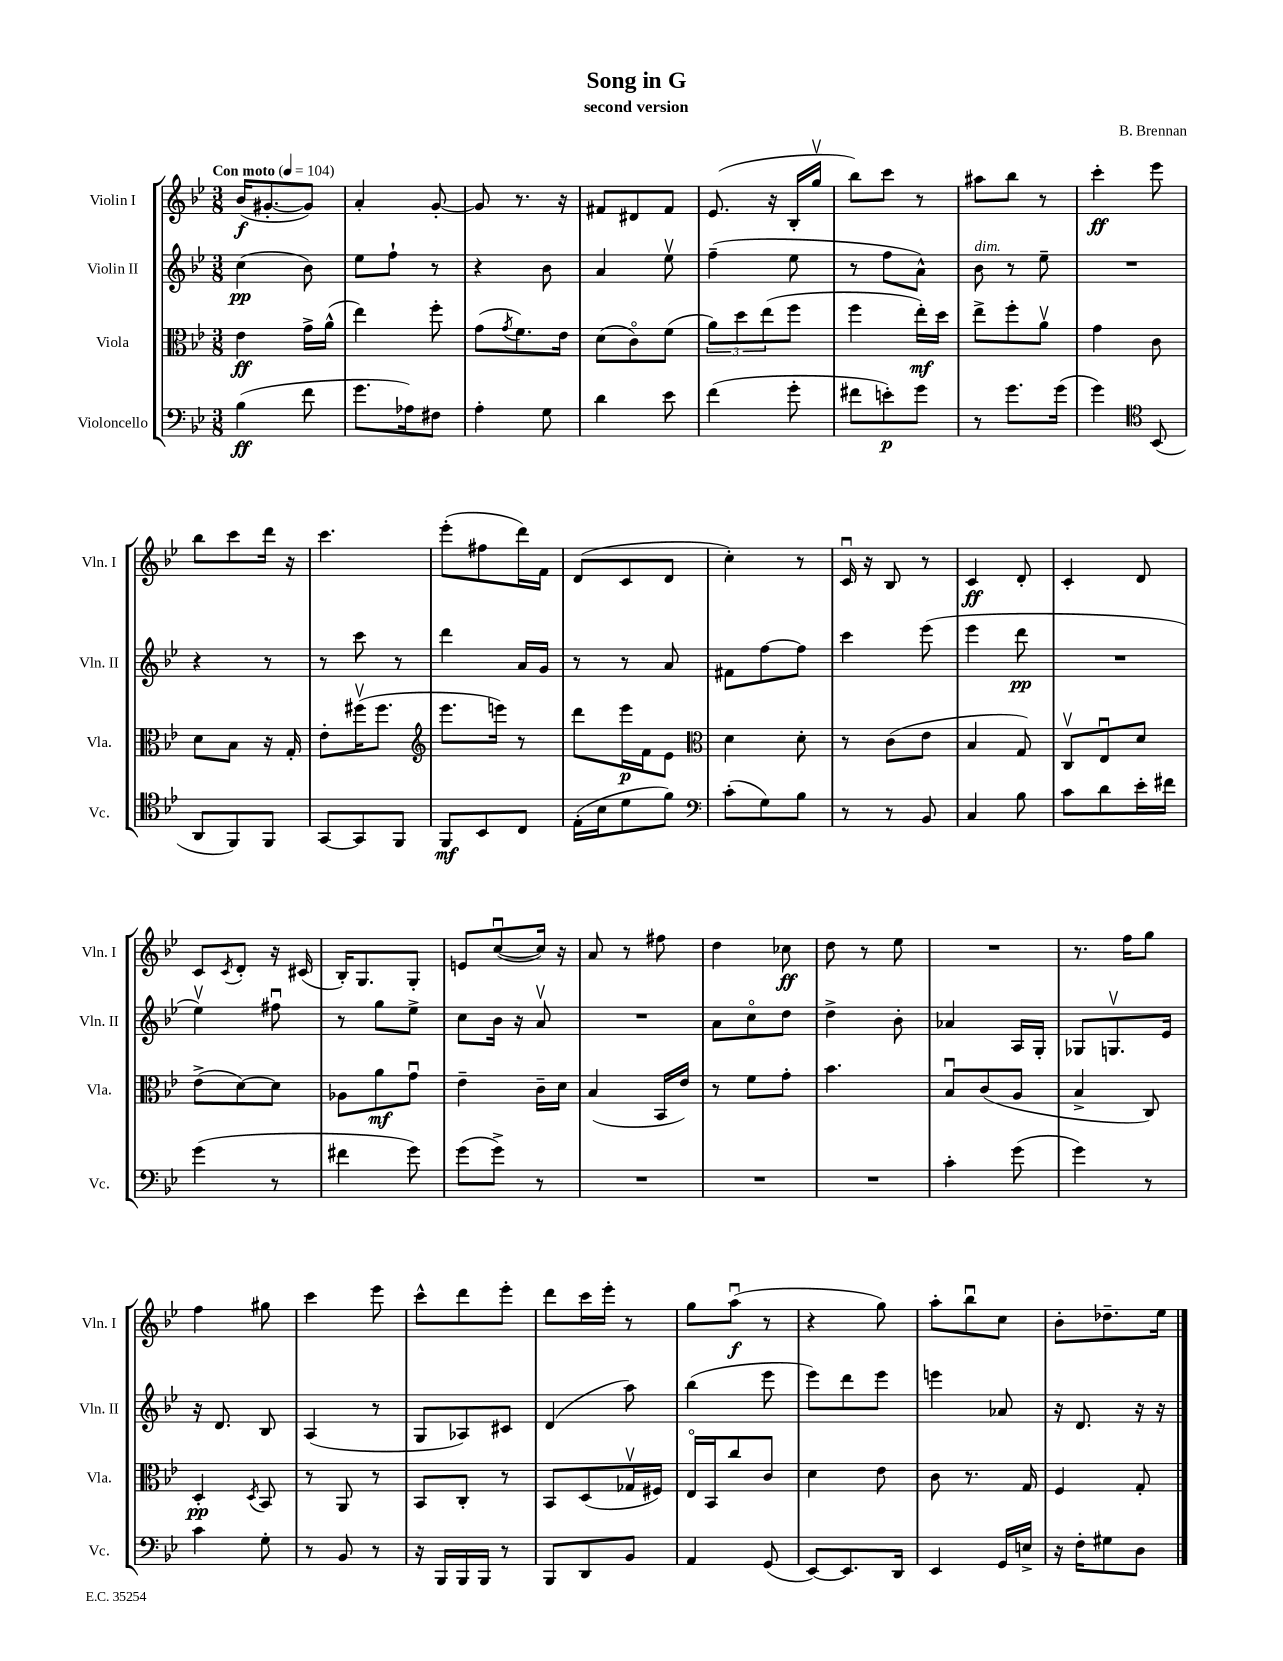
\header { title = "Song in G" composer = "B. Brennan" subtitle = "second version" }
<<
\new StaffGroup <<
\new Staff = "s0" \with { instrumentName = "Violin I" shortInstrumentName = "Vln. I" } {
    \clef treble \key bes \major \numericTimeSignature \time 3/8 \tempo "Con moto" 4 = 104
    bes'16\f( gis'8.~-. gis'8) |
    a'4-. g'8~-. |
    g'8 r8. r16 |
    fis'8 dis'8 fis'8 |
    ees'8.( r16 bes16-. g''16\upbow |
    bes''8) c'''8 r8 |
    ais''8 bes''8 r8 |
    c'''4-.\ff ees'''8 |
    bes''8 c'''8 d'''16 r16 |
    c'''4. |
    ees'''8-.( fis''8 d'''16) f'16 |
    d'8( c'8 d'8 |
    c''4-.) r8 |
    c'16\downbow r16 bes8 r8 |
    c'4\ff d'8-. |
    c'4-. d'8 |
    c'8 \acciaccatura { c'8 } d'8-. r16 cis'16( |
    bes16-.) g8. g8-. |
    e'8 c''8~\downbow( c''16) r16 |
    a'8 r8 fis''8 |
    d''4 ces''8\ff |
    d''8 r8 ees''8 |
    R4. |
    r8. f''16 g''8 |
    f''4 gis''8 |
    c'''4 ees'''8 |
    c'''8-^ d'''8 ees'''8-. |
    d'''8 c'''16 ees'''16-. r8 |
    g''8 a''8\downbow\f( r8 |
    r4 g''8) |
    a''8-. bes''8\downbow c''8 |
    bes'8-. des''8.-- ees''16 \bar "|." |
}
\new Staff = "s1" \with { instrumentName = "Violin II" shortInstrumentName = "Vln. II" } {
    \clef treble \key bes \major \numericTimeSignature \time 3/8
    c''4\pp( bes'8) |
    ees''8 f''8-! r8 |
    r4 bes'8 |
    a'4 ees''8\upbow |
    f''4--( ees''8 |
    r8 f''8 a'8-^) |
    bes'8^\markup { \italic "dim." } r8 ees''8-- |
    R4. |
    r4 r8 |
    r8 c'''8 r8 |
    d'''4 a'16 g'16 |
    r8 r8 a'8 |
    fis'8 f''8~ f''8 |
    c'''4 ees'''8( |
    ees'''4 d'''8\pp |
    R4. |
    ees''4\upbow) fis''8\downbow |
    r8 g''8 ees''8-> |
    c''8 bes'16 r16 a'8\upbow |
    R4. |
    a'8 c''8\flageolet d''8 |
    d''4-> bes'8-. |
    aes'4 a16 g16-. |
    ges8 g8.\upbow ees'16 |
    r16 d'8. bes8 |
    a4( r8 |
    g8 aes8) cis'8 |
    d'4( a''8) |
    bes''4( ees'''8 |
    ees'''8) d'''8 ees'''8 |
    e'''4 aes'8 |
    r16 d'8. r16 r16 \bar "|." |
}
\new Staff = "s2" \with { instrumentName = "Viola" shortInstrumentName = "Vla." } {
    \clef alto \key bes \major \numericTimeSignature \time 3/8
    ees'4\ff g'16-> a'16-^( |
    ees''4) f''8-. |
    g'8( \acciaccatura { g'8 } f'8.) ees'16 |
    d'8( c'8\flageolet) f'8( |
    \tuplet 3/2 { a'8) d''8 ees''8( } f''8 |
    f''4 ees''16-.\mf) d''16 |
    ees''8-> f''8-. a'8\upbow |
    g'4 c'8 |
    d'8 bes8 r16 g16-. |
    ees'8-. fis''16\upbow( fis''8. |
    \clef treble ees'''8. e'''16) r8 |
    d'''8 ees'''16\p f'16 ees'8 |
    \clef alto d'4 d'8-. |
    r8 c'8( ees'8 |
    bes4 g8) |
    c8\upbow ees8\downbow d'8 |
    ees'8->( d'8~) d'8 |
    aes8 a'8\mf g'8\downbow |
    ees'4-- c'16-- d'16 |
    bes4( bes,16 ees'16) |
    r8 f'8 g'8-. |
    bes'4. |
    bes8\downbow c'8( a8 |
    bes4-> c8) |
    d4-.\pp \acciaccatura { d8 } bes,8 |
    r8 a,8 r8 |
    bes,8 c8-. r8 |
    bes,8 d8( ges16\upbow fis16) |
    ees16\flageolet bes,16 c''8 c'8 |
    d'4 ees'8 |
    c'8 r8. g16 |
    f4 g8-. \bar "|." |
}
\new Staff = "s3" \with { instrumentName = "Violoncello" shortInstrumentName = "Vc." } {
    \clef bass \key bes \major \numericTimeSignature \time 3/8
    bes4\ff( f'8 |
    g'8. aes16) fis8 |
    a4-. g8 |
    d'4 ees'8 |
    f'4( g'8-. |
    fis'8 e'8-.\p) g'8 |
    r8 g'8. g'16( |
    g'4) \clef tenor bes,8( |
    a,8 f,8) f,8 |
    g,8~ g,8 f,8 |
    f,8\mf bes,8 c8 |
    ees16-.( bes16 d'8 f'8) |
    \clef bass c'8-.( g8) bes8 |
    r8 r8 bes,8 |
    c4 bes8 |
    c'8 d'8 ees'16-. fis'16 |
    g'4( r8 |
    fis'4 g'8) |
    g'8( g'8->) r8 |
    R4. |
    R4. |
    R4. |
    c'4-. g'8( |
    g'4) r8 |
    c'4 g8-. |
    r8 bes,8 r8 |
    r16 bes,,16 bes,,16 bes,,16 r8 |
    bes,,8 d,8 bes,8 |
    a,4 g,8( |
    ees,8~) ees,8. d,16 |
    ees,4 g,16 e16-> |
    r16 f16-. gis8 d8 \bar "|." |
}
>>
>>
\layout { \context { \Score \remove "Bar_number_engraver" } }
